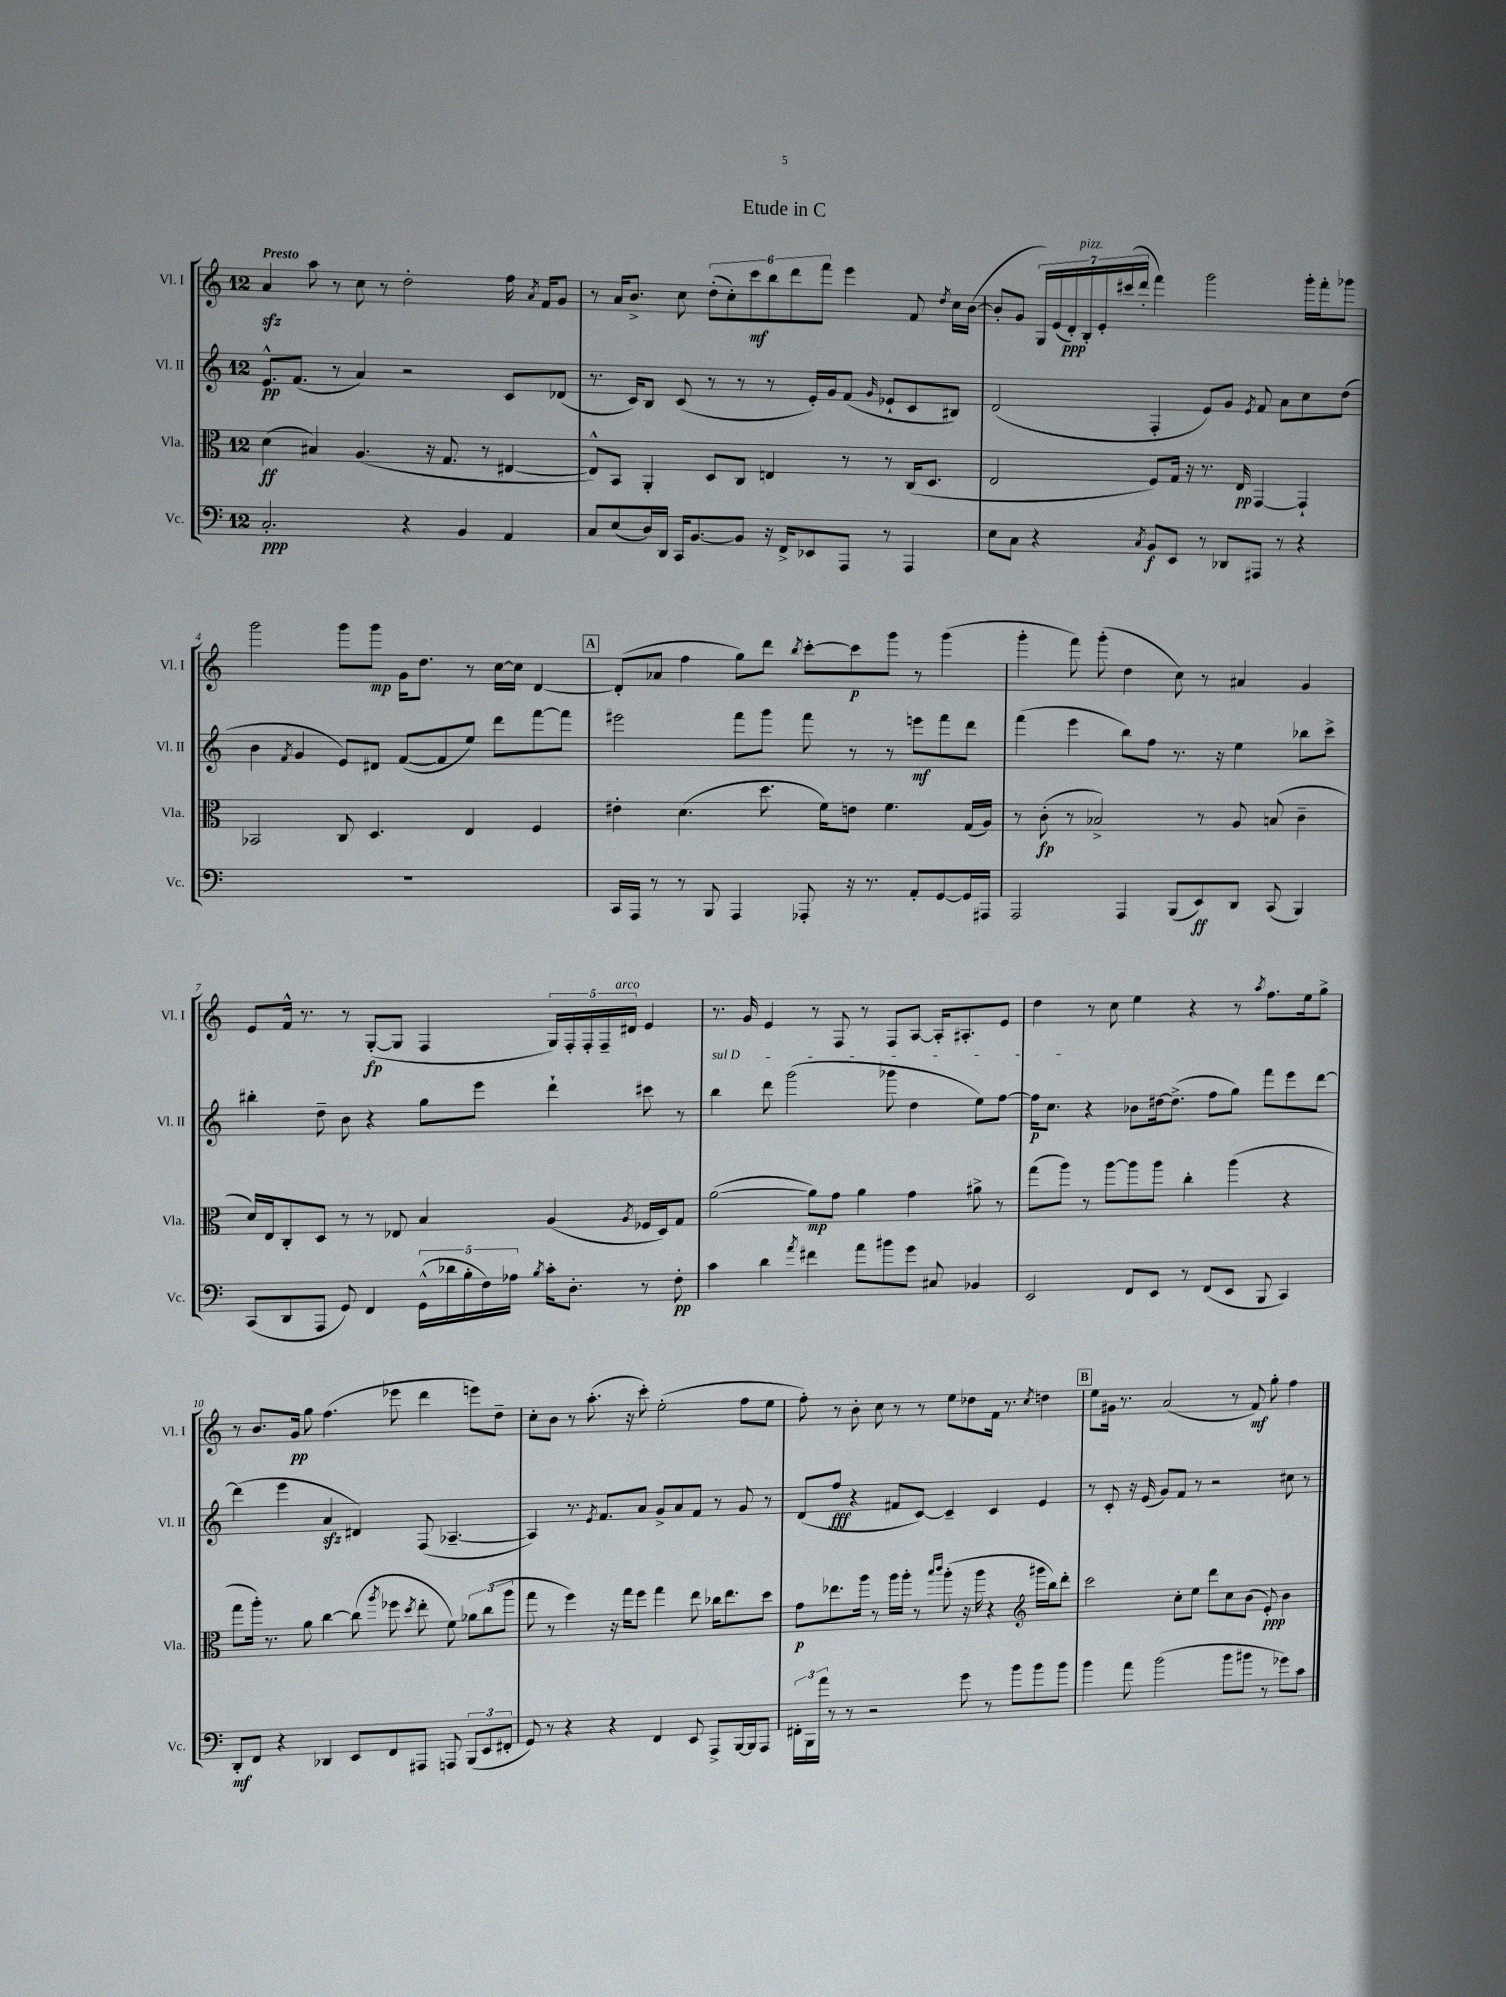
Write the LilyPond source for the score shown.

\header { title = "Etude in C" }
<<
\new StaffGroup <<
\new Staff = "s0" \with { instrumentName = "Vl. I" shortInstrumentName = "Vl. I" } {
    \clef treble \key c \major \once \override Staff.TimeSignature.style = #'single-digit \time 12/8 \tempo "Presto"
    \autoBeamOff a'4\sfz a''8 r8 c''8 r8 d''2-. f''16 \acciaccatura { a'8 } f'16[ g'8] |
    r8 a'16[ b'8.]-> c''8 \tuplet 6/4 { d''8[-.( c''8-.) c'''8\mf b''8 d'''8 f'''8] } e'''4 f'8 \acciaccatura { d''8 } c''16[ b'16]~( |
    b'8[-. g'8] \tuplet 7/4 { g16[) e'16( d'16-.\ppp) b16-.^\markup { \italic "pizz." } e'16-. cis'''16( d'''16]-. } f'''4) g'''2 g'''16[-. f'''16-. ges'''8] |
    g'''2 g'''8[ g'''8]\mp g'16[ d''8.] r8 c''16[~ c''16] d'4~ |
    \mark \markup { \box "A" } d'8[-.( aes'8] f''4 g''8[) d'''8] \acciaccatura { b''8 } c'''8[~-. c'''8\p g'''8] r8 g'''4( |
    g'''4-. f'''8) g'''8-.( d''4 c''8) r8 ais'4 g'4 |
    e'8[ f'16]-^ r8. r8 g8[~-.\fp( g8] f4 \tuplet 5/4 { g16[) f16-. f16-. f16-- dis'16]^\markup { \italic "arco" } } e'4 |
    r8. g'16 e'4 r8 f8 r8 f8[ a8]~ a16[-. ais8.-. e'8] |
    d''4 r8 c''8 e''4 r4 r8 \acciaccatura { a''8 } f''8.[ e''16 g''8]-> |
    r8 b'8.[ g'16]\pp g''8 f''4.( ees'''8 d'''4 e'''8[) d''8]-- |
    c''8[-. b'8] r8 a''8.-.( r16 c'''8-.) e''2-.( f''8[ e''8] |
    f''8-.) r8 b'8-. c''8 r8 r8 e''8[ des''8 f'16] r8. \acciaccatura { c''8 } d''4 |
    \mark \markup { \box "B" } e''8[ gis'16] r8. a'2( r8 f'8\mf) g''8-. f''4 \bar "|." |
}
\new Staff = "s1" \with { instrumentName = "Vl. II" shortInstrumentName = "Vl. II" } {
    \clef treble \key c \major \once \override Staff.TimeSignature.style = #'single-digit \time 12/8
    \autoBeamOff e'8.[-^\pp f'8.]( r8 a'4) r2 c'8[ des'8]( |
    r8. c'16[) b8] c'8( r8 r8 r8 e'16[-.) g'16 f'8]( \grace { g'16 } ees'8[-! c'8 bis8]) |
    d'2( f4-. e'8[) g'8] \acciaccatura { e'8 } f'8 a'8[ c''8 d''8]( |
    b'4 \acciaccatura { f'8 } g'4 e'8[) dis'8] f'8[~( f'8 e''8]) d'''8[ f'''8~ f'''8] |
    \mark \markup { \box "A" } eis'''2 f'''8[ g'''8] f'''8 r8 r8 e'''8[\mf f'''8 d'''8] |
    f'''4( e'''4 b''8[) f''8] r8. r16 e''4 bes''8[ c'''8]-> |
    bis''4-. d''8-- b'8 r4 g''8[ e'''8] d'''4-! cis'''8 r8 |
    \once \override TextSpanner.bound-details.left.text = \markup { \italic "sul D" } b''4\startTextSpan d'''8 g'''2( ges'''8 d''4 e''8[) f''8]~ |
    f''16[\p c''8.]\stopTextSpan r4 bes'8[ dis''16~ dis''8.]->( f''8[ g''8]) f'''8[ e'''8 d'''8]~ |
    d'''4( e'''4 a'4\sfz dis'4) f8( aes4.~-- |
    aes4) r8. \acciaccatura { e'8 } f'8.[ a'8] g'8[-> a'8 f'8] r8 g'8 r8 |
    d'8[( f''8]\fff r4 fis'8[ c'8]~) c'4-- c'4 e'4 |
    \mark \markup { \box "B" } r8 c'8-. r16 e'16( g'8[) f'8] r8 r2 cis''8 r8 \bar "|." |
}
\new Staff = "s2" \with { instrumentName = "Vla." shortInstrumentName = "Vla." } {
    \clef alto \key c \major \once \override Staff.TimeSignature.style = #'single-digit \time 12/8
    \autoBeamOff d'4\ff( bis4) a4.( r16 g8. r8 eis4~ |
    eis8[-^) b,8] a,4-. d8[ c8] e4 r8 r8 c16[( d8.] |
    e2 f8[) g16] r16 r8. e16\pp g,4~ g,4-! |
    bes,2 c8 d4. e4 f4 |
    \mark \markup { \box "A" } eis'4-. d'4.( d''8. f'16[) e'8] f'4. g16[( a16]) |
    r8 c'8-.\fp( r8 bes2->) r8 a8 b8( c'4-- |
    d'16[) e16 c8-. d8] r8 r8 ees8 b4 a4( \acciaccatura { a8 } fes16[ d16) g8] |
    a'2~( a'8[\mp) g'8] a'4 g'4 ais'8-> r8 |
    g''8[( a''8]) r8 a''8[~ a''8 a''8] c''4-. a''4( r4 |
    g''8[ a''16]-.) r8. a'8 c''4~ c''8( \acciaccatura { a''8 } fes''8 \acciaccatura { d''8 } e''8-. f'8) \tuplet 3/2 { aes'8[ c''8( a''8] } |
    g''8 r8 f''4) r16 g''16[ f''8] g''4 e''8 ces''16[ e''8. d''8] |
    g'8[\p ees''8. a''16] r8 a''16[ a''16]-. r8 \grace { b''16[ c'''16] } a''8-.( r16 a''16 r4 \clef treble gis'''16[ b''16) d'''8]-. |
    \mark \markup { \box "B" } c'''2 c''8[-. e''8] d'''8[ c''8 b'8]( e'8-.\ppp) b'4 \bar "|." |
}
\new Staff = "s3" \with { instrumentName = "Vc." shortInstrumentName = "Vc." } {
    \clef bass \key c \major \once \override Staff.TimeSignature.style = #'single-digit \time 12/8
    \autoBeamOff c2.-.\ppp r4 b,4 a,4 |
    c8[ e8( d16) d,16] c,16[ b,8.~ b,8] r16 f,16[-> ees,8 a,,8] r8 a,,4 |
    e8[ c8] r4 \acciaccatura { c8 } b,8[\f e,8] r8 des,8[ ais,,8] r8 r4 |
    R1. |
    \mark \markup { \box "A" } c,16[ a,,16] r8 r8 b,,8 a,,4 aes,,8-. r16 r8. a,8[-. g,8~ g,16 ais,,16] |
    a,,2 a,,4 b,,8[( e,8\ff) d,8] c,8( b,,4) |
    c,8[( d,8 a,,8] g,8) f,4 \tuplet 5/4 { g,16[-^( des'16 b16-. f16) aes16] } \acciaccatura { b8 } c'16[-. d8.]-. r8 f8-.\pp |
    c'4 d'4 \acciaccatura { a'8 } fis'4 a'8[ bis'8 g'8] cis8 bes,4 |
    e,2 f,8[ e,8] r8 f,8[( e,8] b,,8 c,4) |
    d,8[-.\mf f,8] r4 des,4 e,8[ f,8 ais,,8] a,,8 \tuplet 3/2 { b,,8[( e,8 fis,8]-. } |
    g,8) r8 r4 r4 f,4 e,8 a,,8[-> b,,16~ b,,16 a,,8] |
    \tuplet 3/2 { fis,16[-. b,,16 a'16] } r8 r8 r2 g'8 r8 b'8[ b'8 b'8] |
    \mark \markup { \box "B" } b'4 a'8 b'2( b'8[ bis'8] r8 ges'8[) c'8] \bar "|." |
}
>>
>>
